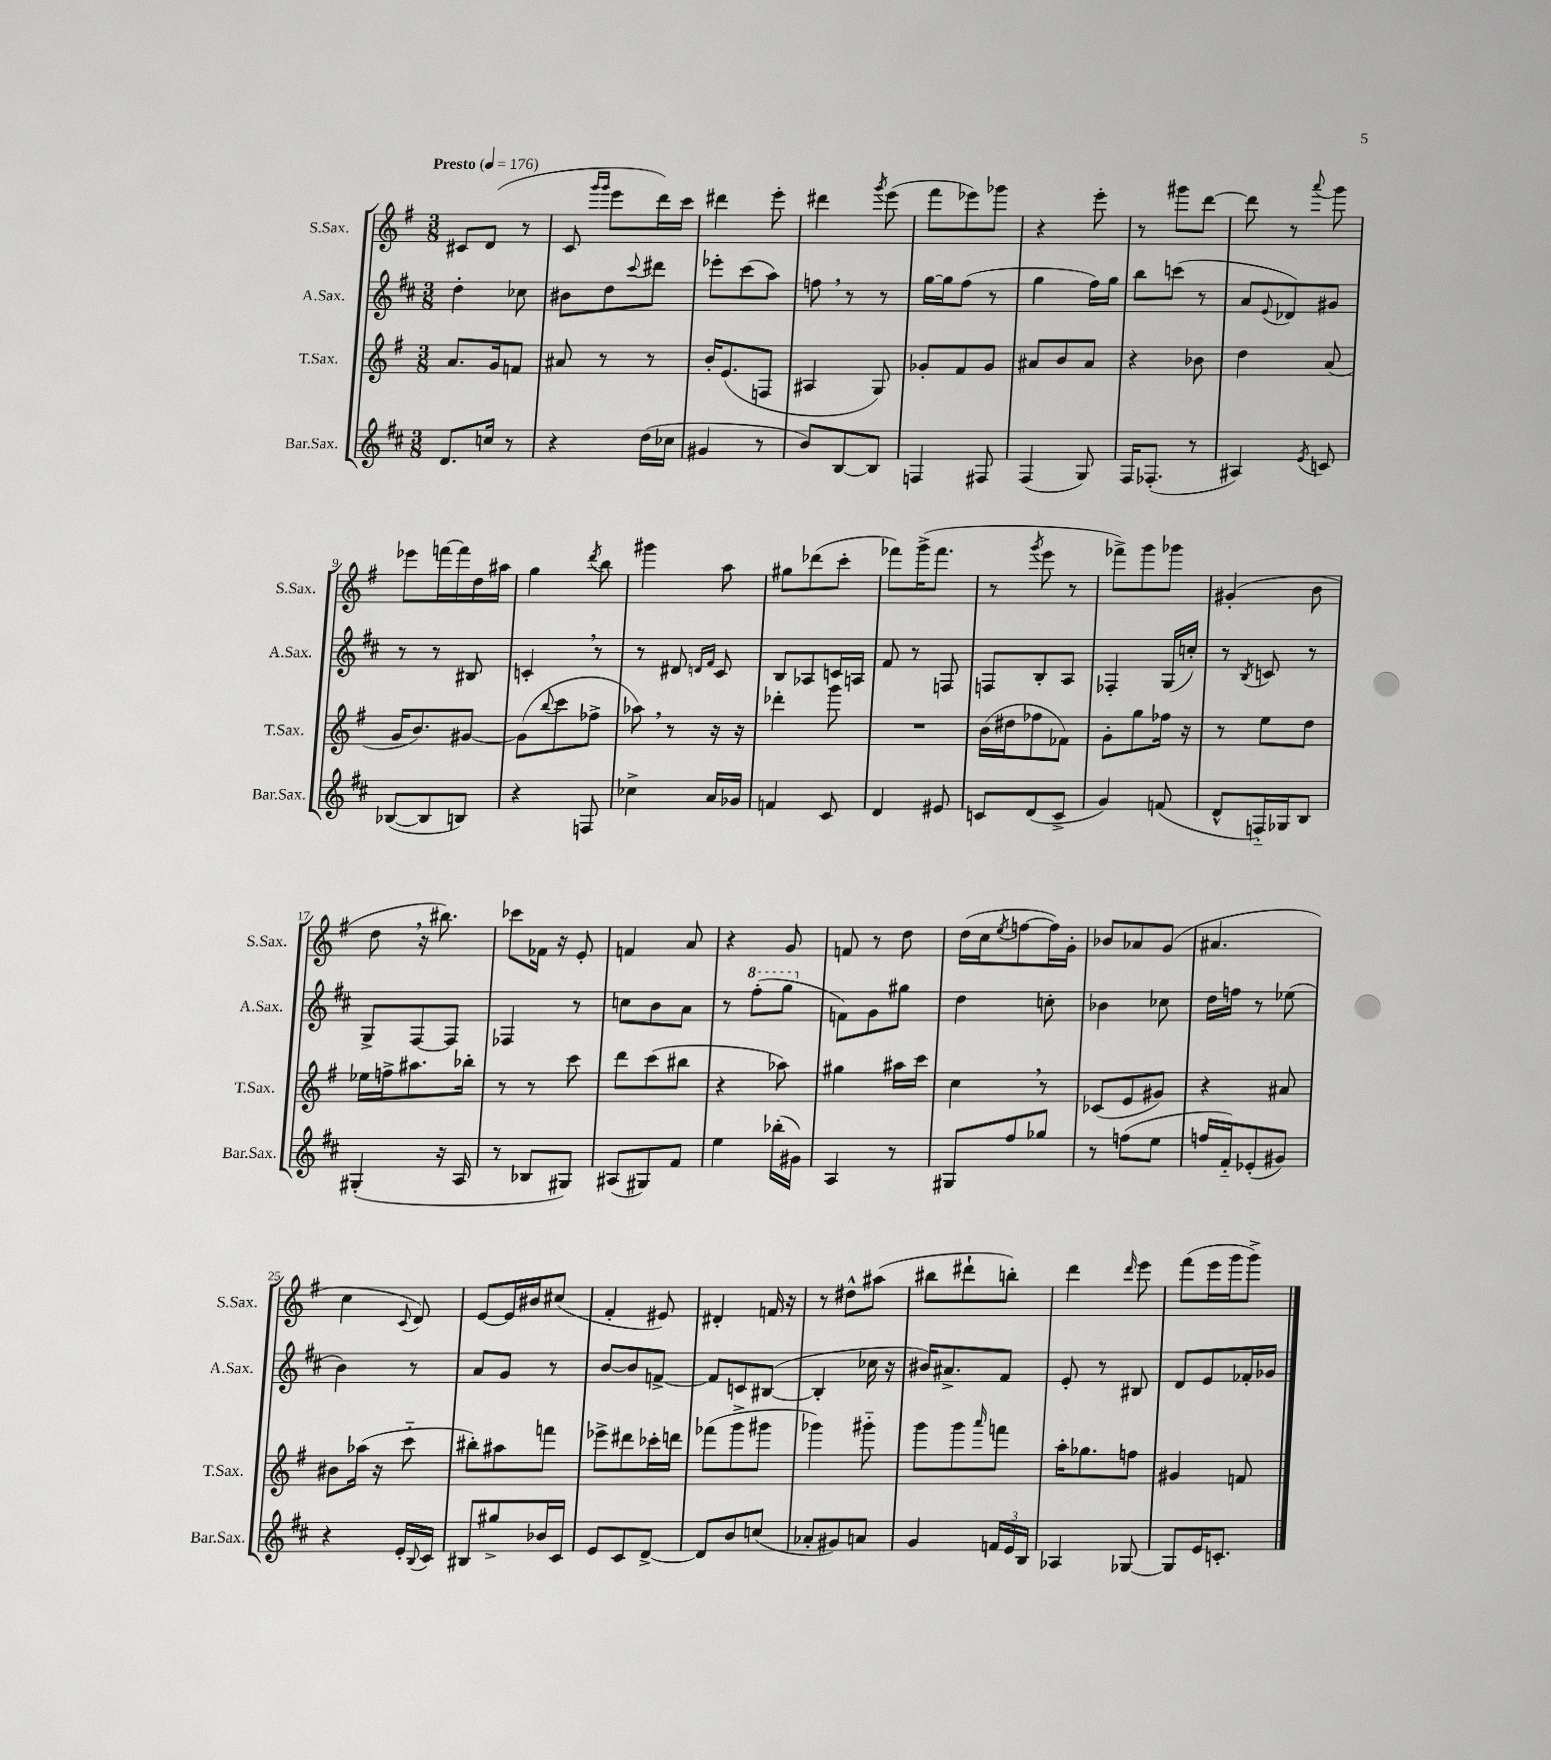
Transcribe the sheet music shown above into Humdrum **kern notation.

**kern	**kern	**kern	**kern
*part4	*part3	*part2	*part1
*staff4	*staff3	*staff2	*staff1
*I"Bar.Sax.	*I"T.Sax.	*I"A.Sax.	*I"S.Sax.
*I'Bar.Sax.	*I'T.Sax.	*I'A.Sax.	*I'S.Sax.
*clefG2	*clefG2	*clefG2	*clefG2
*k[f#c#]	*k[f#]	*k[f#c#]	*k[f#]
*M3/8	*M3/8	*M3/8	*M3/8
*MM176	*MM176	*MM176	*MM176
=1	=1	=1	=1
!	!	!	!LO:TX:a:B:t=Presto
8.d/L	8.a/L	4dd'\	8c#X/L
.	.	.	(8d/J
16ccn/Jk	16g/k	.	.
8r	8fn/J	8cc-X\	8r
=2	=2	=2	=2
4r	8a#X/	8b#X\L	8c/
.	.	.	16qqggg/LL
.	.	.	16qqggg/JJ
.	8r	8dd\	8eee\L
.	.	8qqccc#/	.
(16dd\LL	8r	8ddd#X\J	16ddd\L)
16cc-X\JJ	.	.	16ccc\JJ
=3	=3	=3	=3
4g#X/	16b'/KL	8eee-X'\L	4ddd#X\
.	(8.e/	.	.
.	.	(8ccc#\	.
8r	8Fn/J	8aa\J)	8eee'\
=4	=4	=4	=4
8b/L)	4A#X/	8ffn,\	4ddd#X\
[8B/	.	8r	.
.	.	.	8qggg/
8B/J]	8G/)	8r	(8eee\
=5	=5	=5	=5
4Fn/	8g-X'/L	[16gg\LL	8fff#\L
.	.	16gg\J]	.
.	8f#/	(8ff#\J	8eee-X\)
8F#X/	8g-/J	8r	8ggg-X\J
=6	=6	=6	=6
(4F#/	8a#X/L	4gg\	4r
.	8b/	.	.
8G/)	8a#/J	16ff#\LL)	8eee'\
.	.	16gg\JJ	.
=7	=7	=7	=7
16F#/KL	4r	8bb\L	8r
(8.F-X'/J	.	.	.
.	.	(8cccn\J	8ggg#X\L
8r	8b-X\	8r	[8ddd\J
=8	=8	=8	=8
4A#X/)	4dd\	8a/L	8ddd\]
.	.	8qqe/	.
.	.	8d-X/)	8r
8qe/	.	.	8qqaaa/
8cn/	(8a/	8g#X/J	8ggg\
!!LO:LB:g=z
=9	=9	=9	=9
([8B-X/L	16g/KL	8r	8eee-X\L
.	8.b/)	.	.
8B-/]	.	8r	[16fffn\L
.	.	.	16fff\]
8Bn/J)	[8g#X/J	8B#X/	16dd\
.	.	.	16aa#X\JJ
=10	=10	=10	=10
4r	(8g#\L]	4cn',/	4gg\
.	8qqbb/	.	.
.	8ccc\	.	.
.	.	.	8qddd/
8Fn/	8ff-X^\J	8r	8bb\
=11	=11	=11	=11
4cc-X^\	8aa-X,\)	8r	4ggg#X\
.	8r	8d#X/	.
.	.	16qqdn/LL	.
.	.	16qqf#/JJ	.
16a/LL	16r	8c#/	8aa\
16g-X/JJ	16r	.	.
=12	=12	=12	=12
4fn/	4ddd-X'\	8B/L	8gg#X\L
.	.	8A-X/	(8ddd-X\
8c#/	8ggg\	16cn/L	8ccc'\J
.	.	16An/JJ	.
=13	=13	=13	=13
4d/	4.r	8f#/	8fff-X\L)
.	.	8r	(16ggg^\K
.	.	.	8.fff-\J
8e#X/	.	8Fn/	.
=14	=14	=14	=14
8cn/L	(16b\LL	8Fn/L	8r
.	16dd#X\J	.	.
.	.	.	8qggg/
(8d/	8ff-X\	8B'/	8eee\
8c^/J	8f-X\J)	8A/J	8r
=15	=15	=15	=15
4g/)	8g'\L	4F-X'/	8fff-X^\L)
.	8gg\	.	8ggg\
(8fn/	16ff-X\Jk	(16G/LL	8ggg-X\J
.	16r	16ccn'/JJ)	.
=16	=16	=16	=16
8d^^/L	8r	8r	(4g#X'/
.	.	8qB/	.
16Fn/L)	8ee\L	8cn/	.
16G-X/J	.	.	.
8B/J	8dd\J	8r	8b\
!!LO:LB:g=z
=17	=17	=17	=17
(4G#X'/	16ee-X\LL	8G^/L	8dd,\
.	16ffn^\J	.	.
.	8.aa#X\	[8F#/	16r
.	.	.	8.bb#X\)
16r	.	8F#/J]	.
16A/	16bb-X'\Jk	.	.
=18	=18	=18	=18
8r	8r	4F-X/	8ccc-X\L
8B-X/L	8r	.	16f-X\Jk
.	.	.	16r
8G#X/J)	8ccc\	8r	8e'/
=19	=19	=19	=19
(8A#X/L	8ddd\L	8ccn\L	4fn/
8G#X/)	(8ccc\	8b\	.
8f#/J	8bb#X\J	8a\J	8a/
=20	=20	=20	=20
4ee\	4r	8r	4r
*	*	*8va	*
.	.	(8fff#'\L	.
(16bb-X'\LL	8aa-X\)	8ggg\J	8g/
16g#X\JJ)	.	.	.
=21	=21	=21	=21
*	*	*X8va	*
4A/	4gg#X\	8fn\L)	8fn/
.	.	8g\	8r
8r	16aa#X\LL	8gg#X\J	8dd\
.	16ccc\JJ	.	.
=22	=22	=22	=22
8G#X/L	4cc,\	4dd\	(16dd\LL
.	.	.	16cc\J
.	.	.	8qee/
8ff#/	.	.	[8ffn\
8gg-X/J	8r	8ccn'\	16ff\L])
.	.	.	16g'\JJ
=23	=23	=23	=23
8r	(8c-X/L	4b-X\	8b-X/L
(8ffn\L	8e/	.	8a-X/
8ee\J	8g#X/J)	8cc-X\	(8g/J
=24	=24	=24	=24
16ffn/LL	4r	16dd\LL	4.a#X/
16f#/J)	.	16ffn\JJ	.
(8e-X'/	.	8r	.
8g#X/J)	8a#X/	(8ee-X\	.
!!LO:LB:g=z
=25	=25	=25	=25
4r	8b#X\L	4b\)	4cc\
.	(16aa-X\Jk	.	.
.	16r	.	.
.	.	.	8qqc/
16e'/LL	8ccc\	8r	8d/)
8qqB/	.	.	.
16c#/JJ	.	.	.
=26	=26	=26	=26
8B#X/L	8bb#X'\L)	8a/L	[8e/L
8gg#X^/	8aa#X\	8g/J	16e/L]
.	.	.	16b#X/J
16b-X/L	8fffn\J	8r	(8cc#X/J
16c#/JJ	.	.	.
=27	=27	=27	=27
8e/L	8eee-X^\L	[8b/L	4f#'/
8c#/	8ddd#X\	8b/]	.
[8d^/J	16ccc-X'\L	[8fn^/J	8e#X/)
.	16dddn\JJ	.	.
=28	=28	=28	=28
8d/L]	(8fff-X\L	8f/L]	4d#X'/
8b/	8ggg^\	8cn/	.
(8ccn/J	8ggg#X\J	([8B#X/J	16fn/
.	.	.	16r
=29	=29	=29	=29
8a-X'/L	4ggg-X\)	4B#'/]	8r
8g#X/)	.	.	8dd#X^^\L
8an/J	8ggg#X\	16cc-X\	(8aa#X\J
.	.	16r	.
=30	=30	=30	=30
4g/	8ggg\L	16b#X/KL)	8bb#X\L
.	.	8.a#X^/	.
.	8ggg\	.	8ddd#X`\
.	16qqaaa/	.	.
24fn/LL	8fffn\J	8f#/J	8bbn'\J)
24e/	.	.	.
24B/JJ	.	.	.
=31	=31	=31	=31
4A-X/	16aa'\KL	8e'/	4ddd\
.	8.gg-X\	.	.
.	.	8r	.
.	.	.	16qqddd/
[8G-X/	8ffn\J	8B#X/	8eee\
=32	=32	=32	=32
8G-/L]	4g#X/	8d/L	(8fff#\L
16e/K	.	8e/	16eee\L
8.cn'/J	.	.	16ggg\J
.	8fn/	16f-X'/L	8ggg^\J)
.	.	16g-X/JJ	.
==	==	==	==
*-	*-	*-	*-
